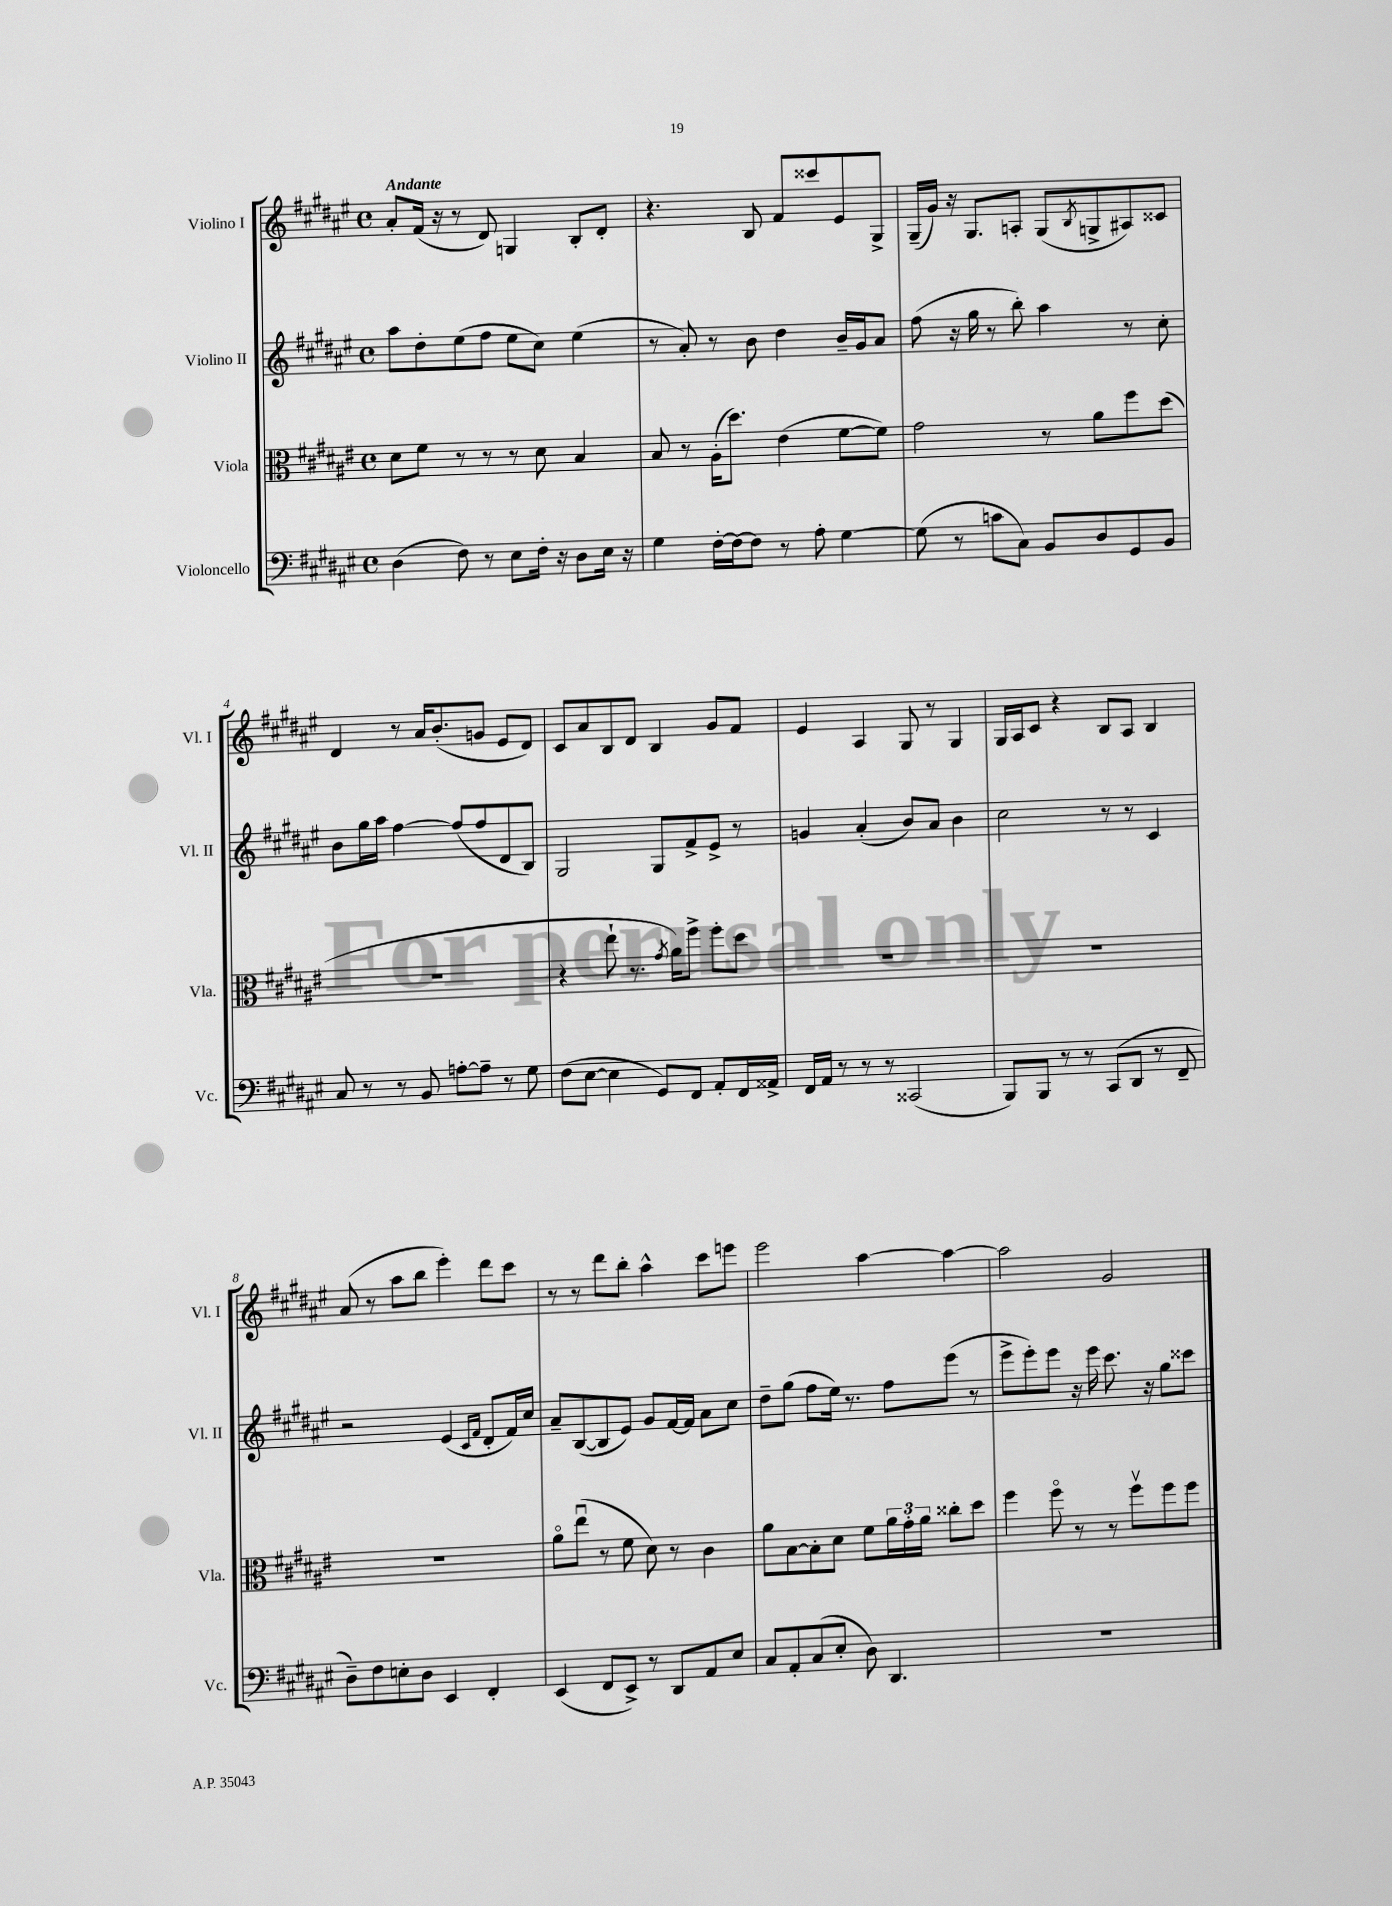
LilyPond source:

<<
\new StaffGroup <<
\new Staff = "s0" \with { instrumentName = "Violino I" shortInstrumentName = "Vl. I" } {
    \clef treble \key fis \major \defaultTimeSignature \time 4/4 \tempo "Andante"
    ais'8-. fis'16( r16 r8 dis'8) g4 b8-. dis'8-. |
    r4. b8 fis'8 cisis'''8 eis'8 gis8-> |
    gis16--( gis'16) r16 gis8. a8-. gis8( \acciaccatura { b8 } g8-> ais8) cisis'8 |
    dis'4 r8 ais'16 b'8.-.( g'8 eis'8 dis'8) |
    cis'8 ais'8 b8 dis'8 b4 gis'8 fis'8 |
    eis'4 ais4 gis8 r8 gis4 |
    gis16 ais16 cis'8 r4 b8 ais8 b4 |
    ais'8( r8 ais''8 b''8 eis'''4-.) dis'''8 cis'''8 |
    r8 r8 dis'''8 b''8-. ais''4-^ cis'''8 e'''8 |
    eis'''2 ais''4~ ais''4~ |
    ais''2 gis'2 \bar "|." |
}
\new Staff = "s1" \with { instrumentName = "Violino II" shortInstrumentName = "Vl. II" } {
    \clef treble \key fis \major \defaultTimeSignature \time 4/4
    ais''8 dis''8-. eis''8( fis''8 eis''8 cis''8) eis''4( |
    r8 ais'8-.) r8 b'8 dis''4 b'16-- gis'16 ais'8 |
    fis''8( r16 gis''16 r8 b''8-.) ais''4 r8 cis''8-. |
    b'8 gis''16 ais''16 fis''4~ fis''8( fis''8 dis'8 b8) |
    gis2 gis8 fis'8-> eis'8-> r8 |
    g'4 ais'4-.( b'8) ais'8 b'4 |
    cis''2 r8 r8 cis'4 |
    r2 eis'4( \grace { cis'16 fis'16 } dis'8-. fis'16) cis''16 |
    ais'8-- b8~( b8 eis'8) gis'8 fis'16~ fis'16 ais'8 cis''8 |
    dis''8-- gis''8( fis''8 eis''16) r8. fis''8 eis'''8( r8 |
    eis'''8-> eis'''8-.) eis'''8 r16 eis'''16 cis'''8. r16 gis''8 cisis'''8 \bar "|." |
}
\new Staff = "s2" \with { instrumentName = "Viola" shortInstrumentName = "Vla." } {
    \clef alto \key fis \major \defaultTimeSignature \time 4/4
    dis'8 fis'8 r8 r8 r8 dis'8 b4 |
    b8 r8 ais16-.( dis''8.) eis'4( fis'8~ fis'8) |
    gis'2 r8 ais'8 fis''8 dis''8( |
    r1 |
    r4 eis''8-! r8. \acciaccatura { gis'8 } ais'16) fis''8-> fis''8-. dis''8 |
    R1 |
    R1 |
    R1 |
    ais'8\flageolet eis''8\downbow( r8 fis'8 dis'8) r8 cis'4 |
    ais'8 b8~ b8-. dis'8 fis'8 \tuplet 3/2 { ais'16 gis'16-. ais'16 } cisis''8-. dis''8 |
    fis''4 fis''8\flageolet r8 r8 fis''8\upbow fis''8 fis''8 \bar "|." |
}
\new Staff = "s3" \with { instrumentName = "Violoncello" shortInstrumentName = "Vc." } {
    \clef bass \key fis \major \defaultTimeSignature \time 4/4
    dis4( fis8) r8 eis8 fis16-. r16 dis8 eis16 r16 |
    gis4 fis16~-. fis16~ fis8 r8 ais8-. gis4~ |
    gis8( r8 c'8 cis8) b,8 dis8 gis,8 b,8 |
    cis8 r8 r8 b,8 a8~-. a8-- r8 gis8 |
    fis8( eis8~ eis4 gis,8) fis,8 ais,8-. fis,16 aisis,16-> |
    fis,16 ais,16 r8 r8 r8 cisis,2( |
    b,,8) b,,8 r8 r8 cis,8( dis,8 r8 fis,8-- |
    dis8--) fis8 e8-. dis8 eis,4 fis,4-. |
    eis,4( fis,8 eis,8->) r8 dis,8 ais,8 eis8 |
    cis8 ais,8-. cis8( eis8-. dis8) dis,4. |
    r1 \bar "|." |
}
>>
>>
